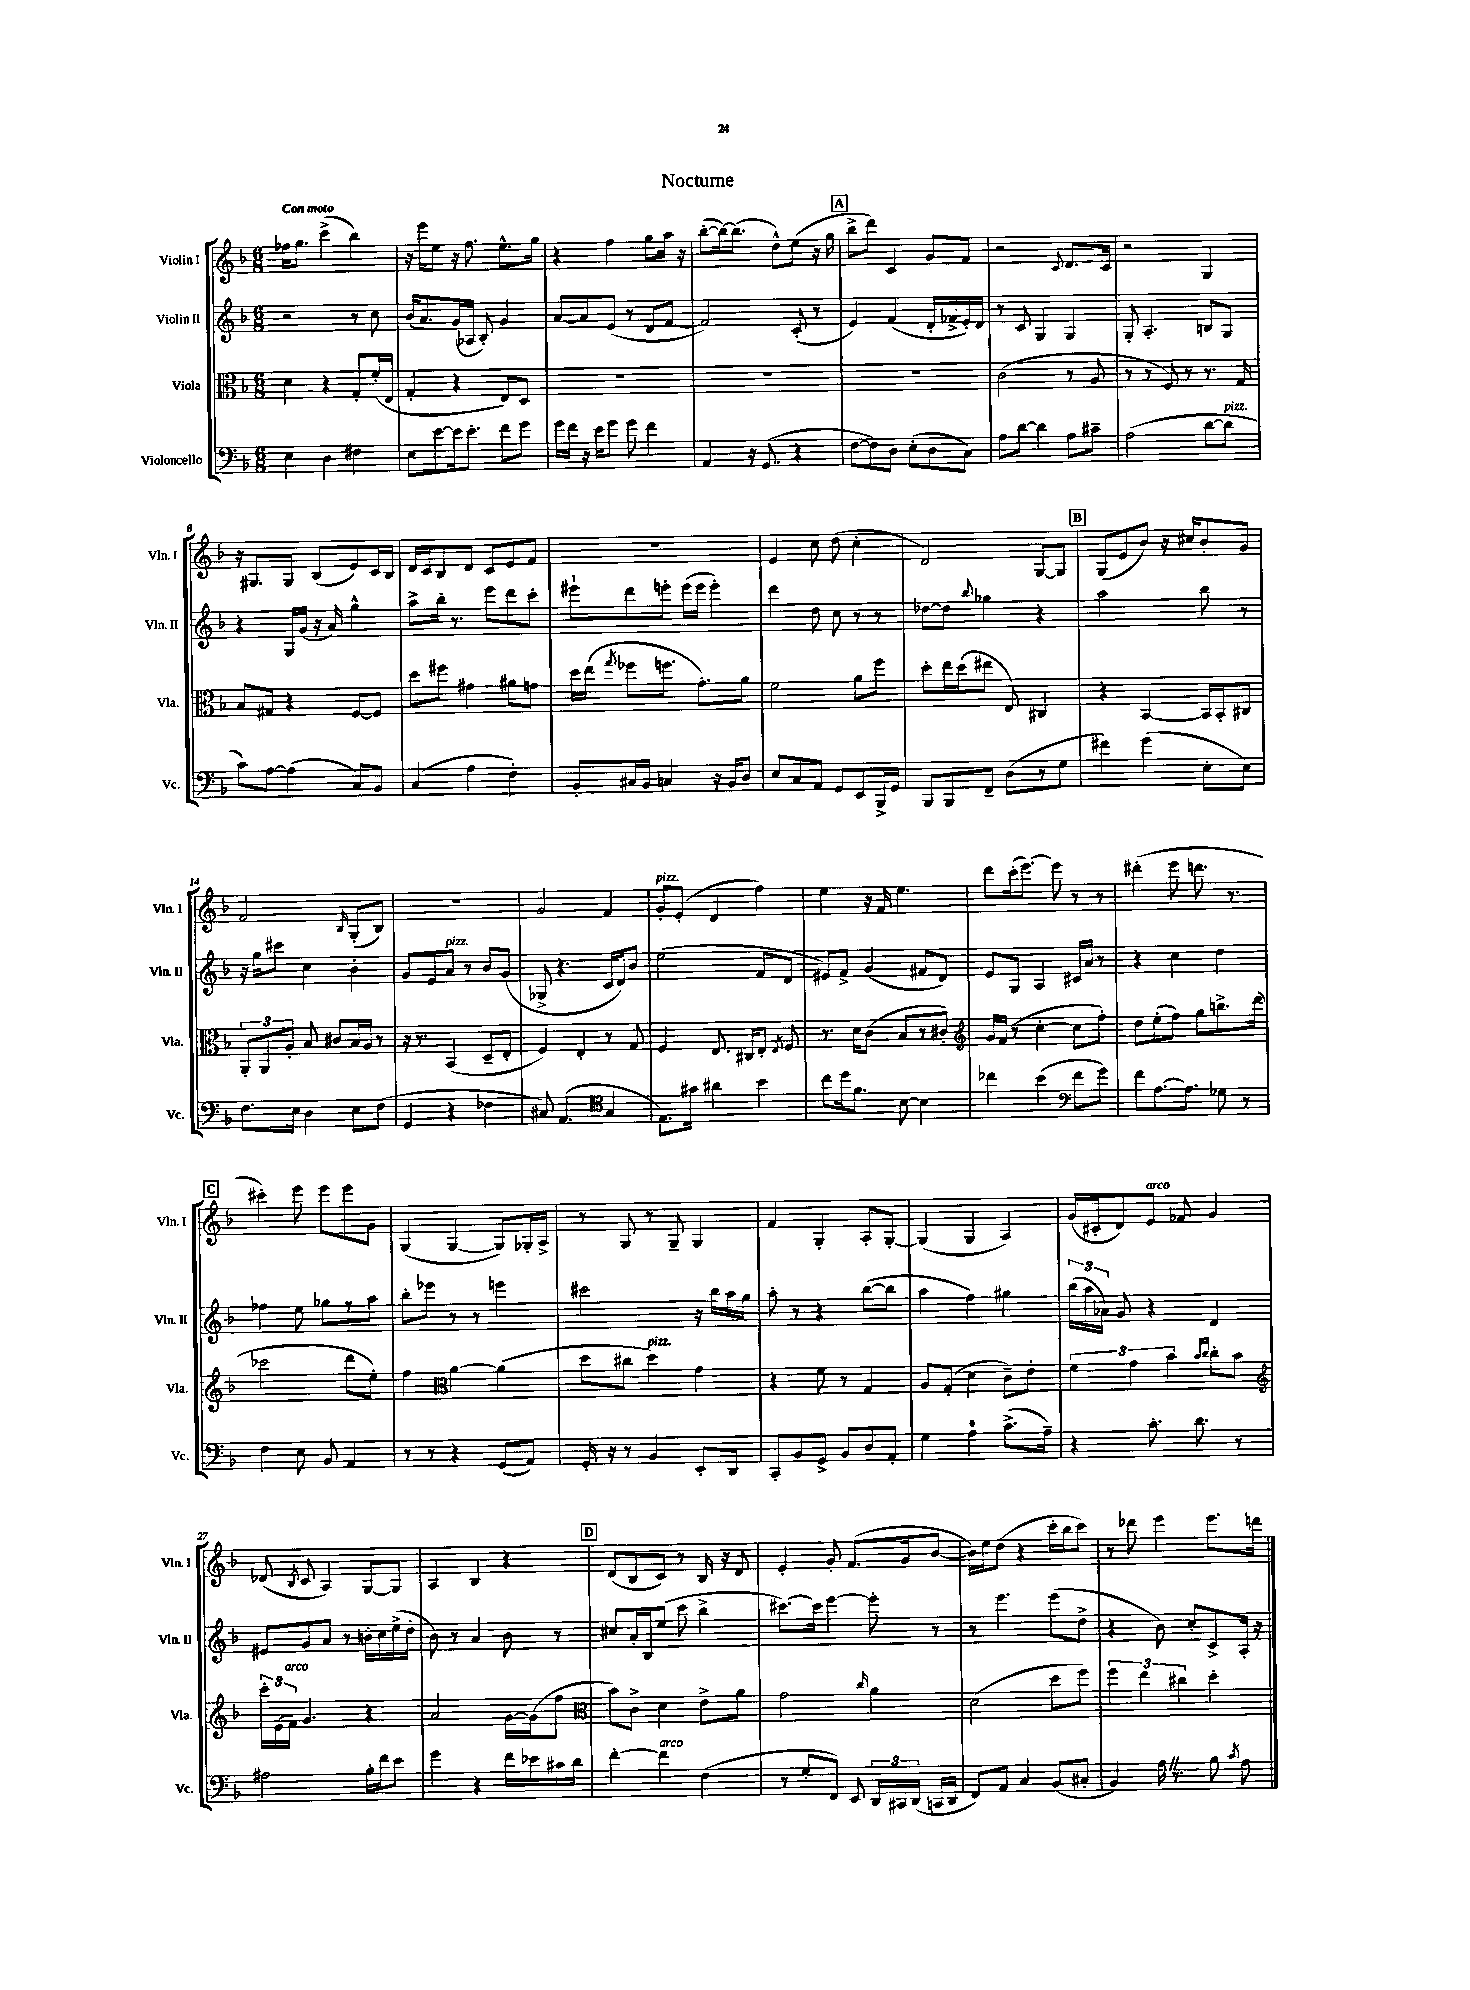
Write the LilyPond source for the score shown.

\header { title = "Nocturne" }
<<
\new StaffGroup <<
\new Staff = "s0" \with { instrumentName = "Violin I" shortInstrumentName = "Vln. I" } {
    \clef treble \key f \major \numericTimeSignature \time 6/8 \tempo "Con moto"
    \autoBeamOff fes''16[ g''8.] c'''4->( bes''4) |
    r16 e'''16[ e''8] r16 f''8. e''8.[-^ g''16] |
    r4 f''4 g''8[ a''16] r16 |
    bes''8[~-.( bes''16~) bes''8.]( d''8[-^) e''8]( r16 g''16 |
    \mark \markup { \box "A" } bes''8[-> d'''8]) c'4 g'8[ f'8] |
    r2 \appoggiatura { c'8 } d'8.[ c'16] |
    r2 g4 |
    r16 gis8.[ gis8] bes8[( e'8) c'16 bes16] |
    d'16[ c'16 bes8 d'8] c'8[ e'8 f'8] |
    R2. |
    e'4 c''8 d''8( c''4-. |
    d'2) g8[~ g8] |
    \mark \markup { \box "B" } g8[( e'8 bes'8]) r16 cis''16[ bes'8-. g'8] |
    f'2 \grace { bes16 } g8[-.( bes8]) |
    R2. |
    g'2 f'4 |
    g'8[-.^\markup { \italic "pizz." } e'8]-.( d'4 f''4) |
    e''4 r16 f'16 e''4. |
    d'''8[ c'''16-.( e'''8.]~) e'''8 r8 r8 |
    dis'''4-.( e'''8 d'''8. r8. |
    \mark \markup { \box "C" } cis'''4-.) e'''8 e'''8[ e'''8 g'8] |
    g4( g4~ g8[) ges16-. a16]-> |
    r8 g8 r8 g8-- g4 |
    f'4 g4-. a8[-. g8]~-. |
    g4( g4 a4) |
    g'16[( cis'16-. d'8) e'8]^\markup { \italic "arco" } fes'8 g'4 |
    des'8( \acciaccatura { bes8 } c'8 a4) g8[~ g8] |
    a4 bes4 r4 |
    \mark \markup { \box "D" } d'8[( bes8 c'8]) r8 bes16 r16 d'8 |
    e'4-. g'8-. f'8.[( g'16 bes'8]~ |
    bes'16[) e''16 d''8]( r4 c'''16[-. bes''16 c'''8]) |
    r8 des'''8 e'''4 e'''8.[ d'''16] \bar "|." |
}
\new Staff = "s1" \with { instrumentName = "Violin II" shortInstrumentName = "Vln. II" } {
    \clef treble \key f \major \numericTimeSignature \time 6/8
    \autoBeamOff r2 r8 c''8 |
    bes'16[( a'8.) g'16( aes16] bes8-.) g'4 |
    a'8[~ a'8 e'8]( r8 d'8[ f'8]~ |
    f'2) c'8-.( r8 |
    \mark \markup { \box "A" } e'4) f'4( d'16[-. fes'16-> e'16-.) d'16] |
    r8 c'8 g4 g4 |
    g8-. a4.-. b8[ g8] |
    r4 g16[ g'16]( r16 a'16) g''4-^ |
    a''8[-> bes''16]-. r8. e'''8[ d'''8 c'''8]-. |
    eis'''8[-! d'''8 e'''8]-. e'''16[( e'''16] e'''4-.) |
    d'''4 d''8 c''8 r8 r8 |
    des''8[~ des''8] \appoggiatura { bes''8 } ges''4 r4 |
    \mark \markup { \box "B" } a''2 bes''8 r8 |
    r16 g''16[ cis'''8] c''4 bes'4-. |
    g'8[ e'8 a'8]^\markup { \italic "pizz." } r8 bes'8[ g'8]( |
    ges8-> r4. c'16[ d'16) bes'8] |
    e''2( f'8[ d'8] |
    eis'8[) f'8]-> g'4( fis'8[ d'8]) |
    e'8[ g8] a4 cis'16[ a'16] r8 |
    r4 c''4 d''4 |
    \mark \markup { \box "C" } fes''4 e''8 ges''8[ r8 a''8] |
    bes''8[-. ees'''8] r8 r8 e'''4 |
    cis'''2 r16 bes''16[ a''16 g''16] |
    a''8-. r8 r4 bes''8[~( bes''8] |
    a''4 f''4) gis''4 |
    \tuplet 3/2 { bes''16[( a''16 aes'16]) } g'8 r4 d'4 |
    eis'8[ g'8 a'8] r8 b'16[-. c''16 e''16->( d''16]-. |
    bes'8) r8 a'4 bes'8 r8 |
    \mark \markup { \box "D" } cis''8[ a'16-. bes16 e''8]( c'''8 bes''4-> |
    cis'''8.[~) cis'''16] e'''4~ e'''8-. r8 |
    r8 e'''4. e'''8[( d''8]-> |
    r4 bes'8) c''8[-. c'8-> a16]-. r16 \bar "|." |
}
\new Staff = "s2" \with { instrumentName = "Viola" shortInstrumentName = "Vla." } {
    \clef alto \key f \major \numericTimeSignature \time 6/8
    \autoBeamOff d'4 r4 g8[-. f'16-.( e16] |
    g4-. r4 e8[) d8] |
    R2. |
    R2. |
    \mark \markup { \box "A" } R2. |
    c'2( r8 a8 |
    r8 r8 f8) r8 r8. g16 |
    bes8[ gis8] r4 f8[~ f8] |
    d''8[ fis''8] gis'4 ais'8[ g'8] |
    d''16[ e''16]( \acciaccatura { g''8 } fes''8[ f''8.] g'8.[-.) a'8] |
    f'2 a'8[ f''8] |
    d''8[-. e''16 d''16( eis''8] e8) cis4 |
    \mark \markup { \box "B" } r4 bes,4~ bes,16[ bes,16-. cis8] |
    \tuplet 3/2 { a,8[-. a,8 a8]-. } bes8 cis'8[ bes16 a16] r8 |
    r16 r8. bes,4( d8[-- e8]-. |
    f4) e4-. r8 g8 |
    f4 e8. cis16[ e8]-. \acciaccatura { e8 } f8 |
    r8. d'16[ c'8]( bes8[ r8 cis'8]-.) |
    \clef treble g'16[ f'16]( r8 c''4~-. c''8[ f''8]-.) |
    d''8[ e''8-.( f''8]) g''8[ b''8.-> d'''16]( |
    \mark \markup { \box "C" } ces'''2 d'''8[ e''8]-.) |
    f''4 \clef alto a'4~ a'4( |
    d''8[ cis''8] d''4^\markup { \italic "pizz." }) g'4 |
    r4 f'8 r8 g4 |
    a8[ g8]-.( d'4 c'8[--) e'8]-. |
    \tuplet 3/2 { f'4 g'4 bes'4 } \grace { bes'16[ c''16] } c''8[-. bes'8] |
    \clef treble \tuplet 3/2 { c'''16[-. e'16( f'16]^\markup { \italic "arco" }) } g'4. r4 |
    a'2 g'16[~ g'16( f''8] |
    \mark \markup { \box "D" } \clef alto bes'8[) c'8]-> d'4 e'8[-> a'8] |
    g'2 \grace { c''16 } a'4 |
    d'2( d''8[ f''8]) |
    \tuplet 3/2 { f''4 e''4 cis''4 } d''4-. \bar "|." |
}
\new Staff = "s3" \with { instrumentName = "Violoncello" shortInstrumentName = "Vc." } {
    \clef bass \key f \major \numericTimeSignature \time 6/8
    \autoBeamOff e4 d4 fis4 |
    e8[ e'8~ e'16 e'8.]-. f'8[ g'8] |
    g'16[ f'16] r16 e'16[ g'8] g'8 f'4 |
    a,4 r16 g,8.( r4 |
    \mark \markup { \box "A" } f8[~ f8) d8] e8[-.( d8 c8]) |
    a8[ d'8]~ d'4 a8[ cis'8]-- |
    a2( d'8[~ d'8]^\markup { \italic "pizz." } |
    c'8[) a8]~ a4( c8[) bes,8] |
    c4( a4 f4-.) |
    bes,8[-. cis16 bes,16] c4 r16 bes,16[ d8] |
    e8[ c8 a,8] g,8[ e,8 bes,,16-> g,16] |
    bes,,8[ bes,,8 f,8]-- d8[( r8 g8] |
    \mark \markup { \box "B" } fis'4) g'4( e8[-. e8]) |
    f8.[ e16] d4 e8[ f8]( |
    g,4 r4 fes4 |
    cis8) a,4.( \clef tenor g4 |
    e8.[) gis'16] ais'4 bes'4 |
    c''8[ d''16 f'8.] bes8~ bes4 |
    ces''4 bes'4( \clef bass f'8[ g'8]) |
    f'8[ a8.~ a8.] ges8 r8 |
    \mark \markup { \box "C" } f4 e8 bes,8 a,4 |
    r8 r8 r4 g,8[( a,8]) |
    g,16-. r16 r8 bes,4 e,8[-. d,8] |
    c,8[-. bes,8 g,8]-> bes,8[ d8 a,8]-. |
    g4 a4-0 c'8.[->( a16]--) |
    r4 c'8.-. d'8. r8 |
    ais2 bes16[-. f'16 e'8] |
    g'4 r4 f'16[ ees'16 cis'16 d'16] |
    \mark \markup { \box "D" } f'4~-. f'4^\markup { \italic "arco" } f4( |
    r8 g8[-. f,8]) e,8 \tuplet 3/2 { d,16[ cis,16 d,16]( } c,16[ d,16] |
    f,8[) a,8] c4 bes,8[( cis8]-. |
    bes,4) a16 \once \override BreathingSign.text = \markup { \musicglyph "scripts.caesura.straight" } \breathe r8. bes8 \acciaccatura { c'8 } a8 \bar "|." |
}
>>
>>
